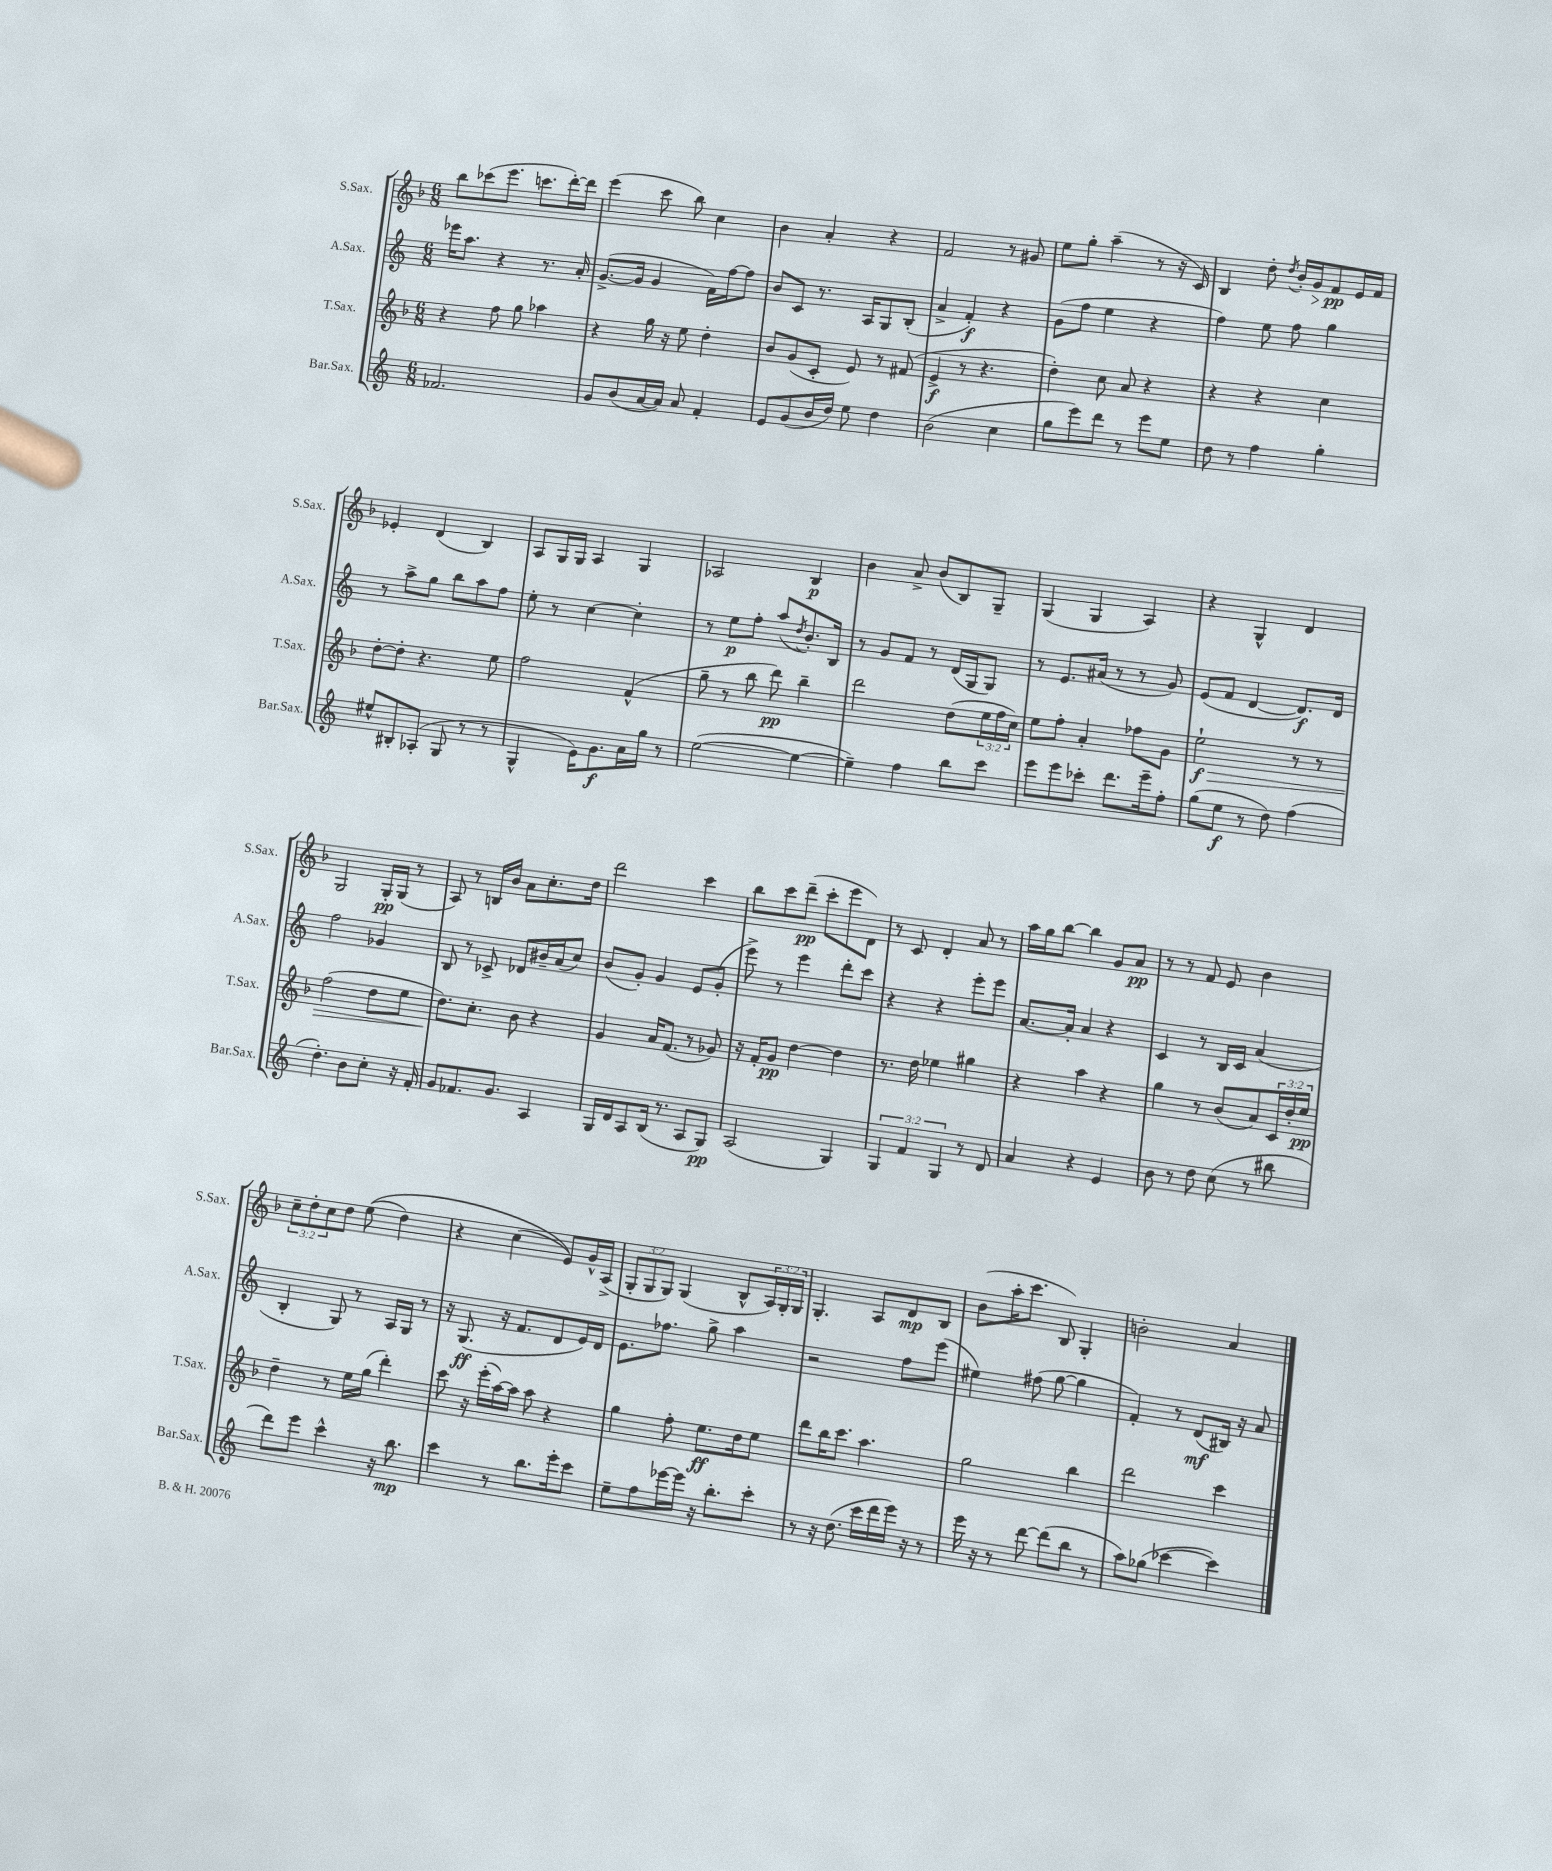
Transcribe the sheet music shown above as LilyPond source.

<<
\new StaffGroup <<
\new Staff = "s0" \with { instrumentName = "S.Sax." shortInstrumentName = "S.Sax." } {
    \clef treble \key f \major \numericTimeSignature \time 6/8 \override Staff.TupletNumber.text = #tuplet-number::calc-fraction-text
    bes''8 ces'''8( e'''8. c'''8. d'''16~-.) d'''16 |
    e'''4( c'''8 bes''8) c''4 |
    bes'4 a'4-. r4 |
    f'2 r8 gis'8 |
    e''8 g''8-. a''4--( r8 r16 c'16) |
    bes4 d''8-. \acciaccatura { d''8 } bes'16-. g'16\> f'8\pp\! e'16 f'16 |
    ees'4-. d'4( bes4) |
    a8 g16 g16 a4 g4 |
    aes2 bes4\p |
    bes'4 a'8-> bes'8( bes8) g8-- |
    g4( g4 a4) |
    r4 g4-^ d'4 |
    g2 g16-.\pp g16( r8 |
    a8) r8 b16 bes'16 a'8 c''8.-. d''16 |
    d'''2 c'''4 |
    bes''8 c'''8 d'''8--\pp( c'''8-. e'''8 d'8) |
    r8 c'8 d'4-. a'8 r8 |
    a''16 g''16 bes''8~ bes''4 g'8 a'8\pp |
    r8 r8 f'8 e'8 bes'4 |
    \tuplet 3/2 { c''8-- d''8-. c''8 } d''8 e''8(\( d''4) |
    r4 c''4( e'8)\) g'16-^ a16->( |
    \tuplet 3/2 { g8-. g8 g8) } g4( bes8-^ \tuplet 3/2 { a16) g16-. g16 } |
    g4.-. a8 d'8\mp bes8 |
    bes'8( a''16-. c'''8. bes8) g4-. |
    b'2-. a'4 \bar "|." |
}
\new Staff = "s1" \with { instrumentName = "A.Sax." shortInstrumentName = "A.Sax." } {
    \clef treble \key c \major \numericTimeSignature \time 6/8
    ees'''16 a''8. r4 r8. a'16-. |
    g'8.~->( g'16 g'4 f'16) f''16~ f''8 |
    b'8 c'8 r8. a16 g8 b8-.( |
    a'4-> f'4-.\f) r4 |
    g'8( f''8 e''4 r4 |
    f''4) e''8 f''8 g''4 |
    r8 a''8-> g''8 b''8 a''8 f''8 |
    e''8-. r8 c''4~ c''4-. |
    r8 e''8\p f''8-. a''8( \acciaccatura { d''8 } b'8.-.) b16 |
    r8 g'8 f'8 r8 d'16( g16 g8) |
    r8 e'8. ais'16( r8 r8 g'8) |
    e'8( f'8 d'4~ d'8.\f) d'16 |
    f''2 ges'4 |
    b8 r8 ces'8-> des'8 bis'16-- a'16( c''8) |
    b'8( g'8-.) g'4 e'8 g'8-.( |
    e'''8->) r8 e'''4 d'''8-. c'''8 |
    r4 r4 e'''8-. e'''8 |
    a'8.~ a'16-. a'4 r4 |
    c'4 r8 b16 c'16 a'4( |
    b4-. g8) r8 a16 g16 r8 |
    r16 g8.\ff( r16 f'8. d'8 e'16) d'16 |
    e'8. fes''8. g''8-> a''4 |
    r2 f''8 e'''8( |
    eis''4) fis''8( g''8~ g''4 |
    f'4-.) r8 d'8\mf( bis16) r16 a'8 \bar "|." |
}
\new Staff = "s2" \with { instrumentName = "T.Sax." shortInstrumentName = "T.Sax." } {
    \clef treble \key f \major \numericTimeSignature \time 6/8 \override Staff.TupletNumber.text = #tuplet-number::calc-fraction-text
    r4 f''8 g''8 aes''4 |
    r4 g''16 r16 e''8 d''4-. |
    bes'8 g'8( c'8-. e'8) r8 fis'8( |
    e'4->\f r8 r4. |
    d''4-.) c''8 a'8 r4 |
    r4 r4 c''4 |
    d''8~-. d''8-. r4. e''8 |
    f''2 f'4-^( |
    g''8-- r8 bes''8 d'''8\pp) bes''4-- |
    d'''2 d''8( \tuplet 3/2 { e''16 f''16 c''16) } |
    e''8 f''8-. a'4-. fes''8 g'8 |
    e''2-!\f\> r8 r8 |
    f''2( d''8 e''8 |
    d''8.\!) c''8.-. bes'8 r4 |
    g'4 a'16 f'8.( r8 ges'8) |
    r16 f'16-. g'8\pp d''4~ d''4 |
    r8. d''16 ees''4 gis''4 |
    r4 a''4 r4 |
    g''4 r8 bes'8( a'8) \tuplet 3/2 { c'16 d''16-. e''16\pp } |
    d''4-- r8 e''16 g''16( d'''4-.) |
    c'''8 r16 e'''16-.( a''16~) a''16 a''8 r4 |
    g''4 f''8-. e''8.\ff d''16 e''8 |
    d'''8 bes''16 c'''8. a''4. |
    g''2 bes''4 |
    d'''2 c'''4 \bar "|." |
}
\new Staff = "s3" \with { instrumentName = "Bar.Sax." shortInstrumentName = "Bar.Sax." } {
    \clef treble \key c \major \numericTimeSignature \time 6/8 \override Staff.TupletNumber.text = #tuplet-number::calc-fraction-text
    fes'2. |
    g'8 b'8( a'16~ a'16) a'8 f'4-. |
    e'8 g'8( b'16 d''16) e''8 d''4 |
    b'2( c''4 |
    g''8 e'''8) d'''8 r8 e'''8 e''8 |
    d''8 r8 f''4 g''4-. |
    eis''8-^ bis8-. aes8-.( g8 r8 r8 |
    g4-^ e'16) g'8.\f a'16 g''16 r8 |
    e''2~( e''4~ |
    e''4--) f''4 b''8 c'''8 |
    e'''8 e'''8 ces'''8-. d'''8. e'''16-- f''8-. |
    g''8( e''8\f r8 d''8) f''4( |
    d''4.-.) b'8 c''8-. r16 f'16-. |
    g'8 fes'8. g'8. a4 |
    g16 d'16 a8 b16( r8. a8 g8\pp) |
    a2( g4) |
    \tuplet 3/2 { g4 f'4 g4 } r8 d'8 |
    a'4 r4 e'4 |
    b'8 r8 d''8 c''8( r8 bis''8 |
    d'''8) e'''8 c'''4-^ r16 b''8.\mp |
    c'''4 r8 b''8. e'''16-. c'''8 |
    e''8-- f''8 ees'''16~ ees'''16 r16 b''8.-. c'''8-. |
    r8 r16 d''8.( c'''16 d'''16 e'''16) r16 r8 |
    e'''16 r16 r8 d'''8~ d'''8( b''8 r8 |
    a''8) ges''8( ces'''4~ ces'''4) \bar "|." |
}
>>
>>
\layout { \context { \Score \remove "Bar_number_engraver" } }
